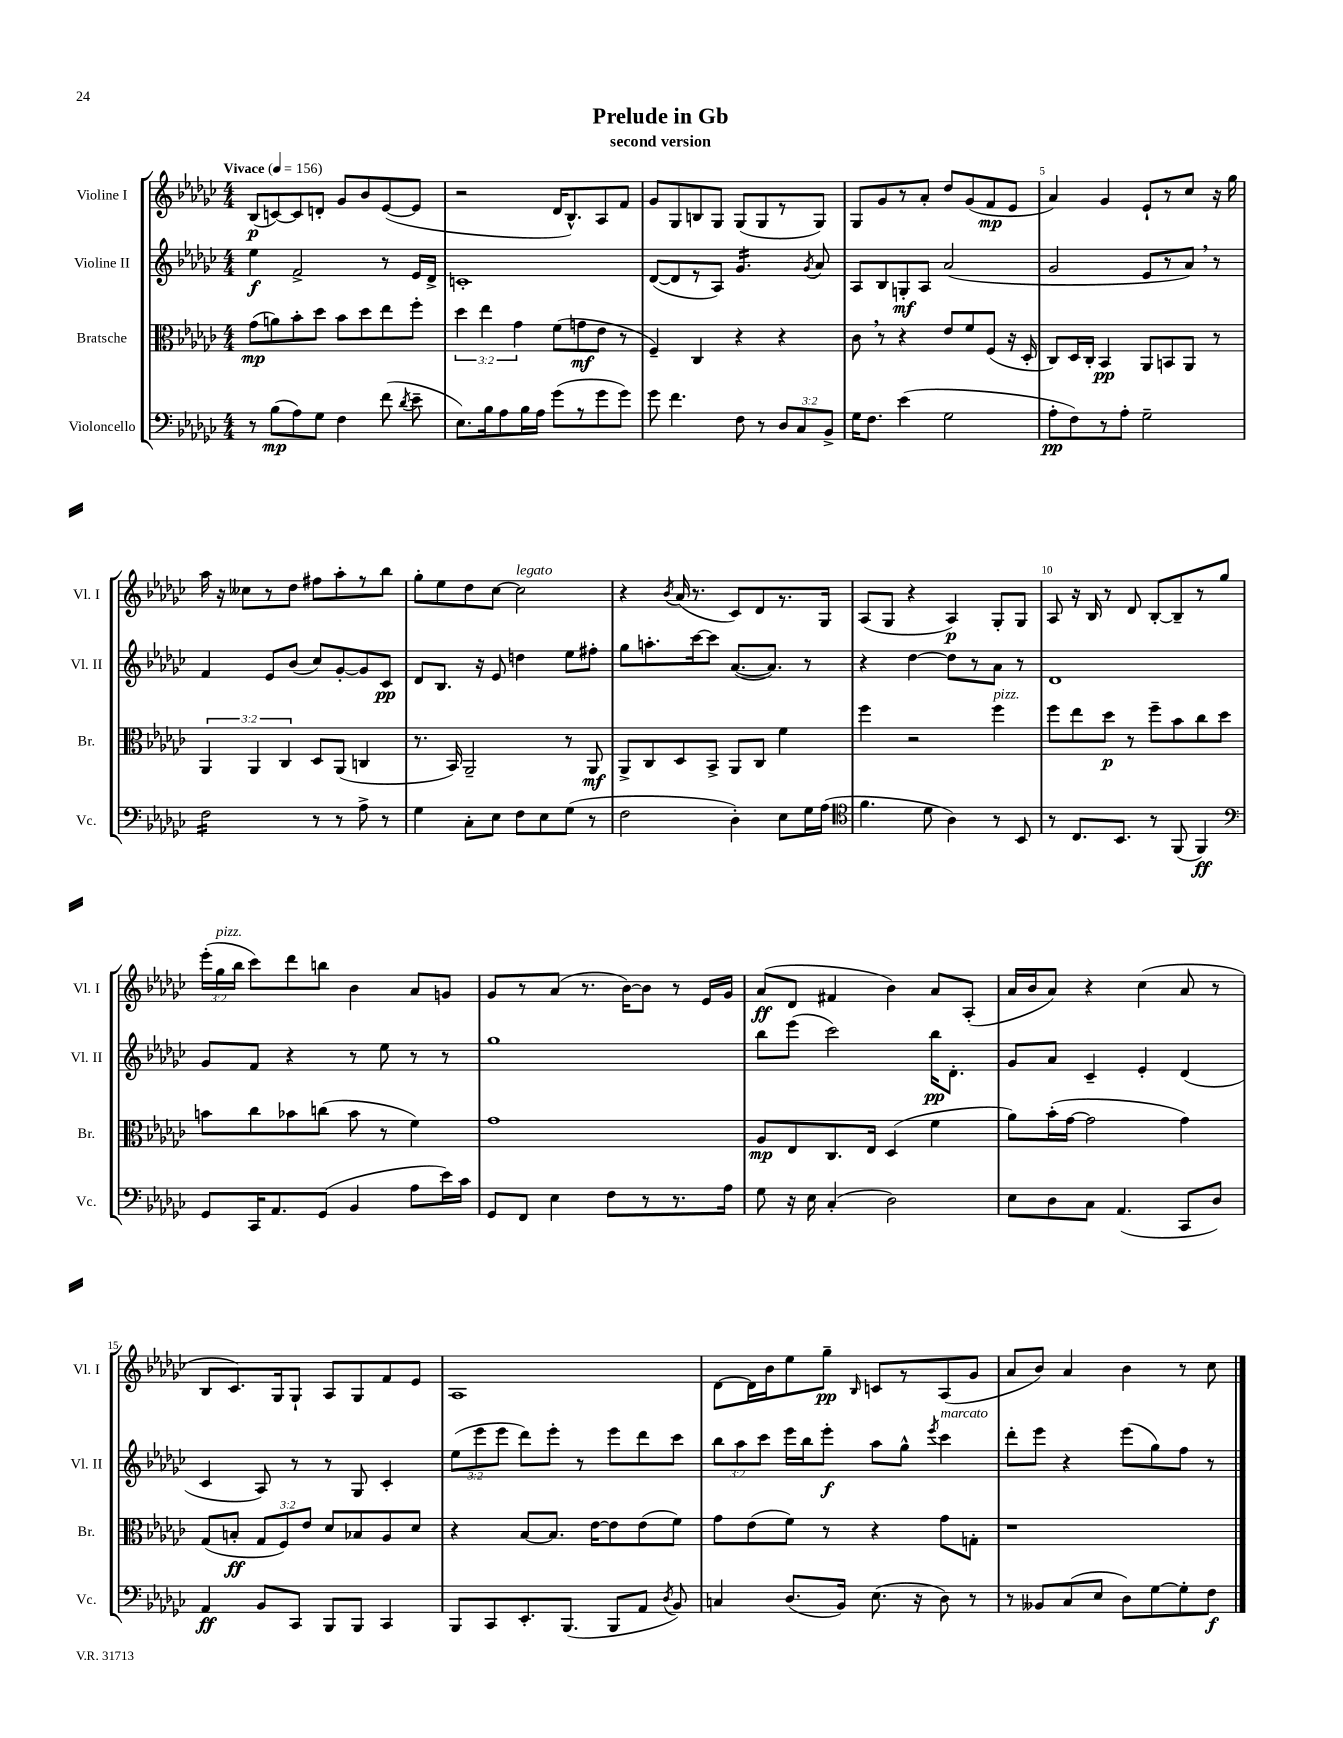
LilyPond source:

\header { title = "Prelude in Gb" subtitle = "second version" }
<<
\new StaffGroup <<
\new Staff = "s0" \with { instrumentName = "Violine I" shortInstrumentName = "Vl. I" } {
    \clef treble \key ges \major \numericTimeSignature \time 4/4 \override Staff.TupletNumber.text = #tuplet-number::calc-fraction-text \tempo "Vivace" 4 = 156
    \autoBeamOff bes8[\p( c'8~) c'8 d'8]-. ges'8[ bes'8 ees'8~( ees'8] |
    r2 des'16[ bes8.-^) aes8 f'8] |
    ges'8[ ges8 b8 ges8] ges8[( ges8 r8 ges8]) |
    ges8[ ges'8 r8 aes'8]-. des''8[ ges'8( f'8\mp ees'8] |
    aes'4) ges'4 ees'8[-! r8 ces''8] r16 ges''16 |
    aes''16 r16 ceses''8[ r8 des''8] fis''8[ aes''8-. r8 bes''8] |
    ges''8[-. ees''8 des''8 ces''8]~ ces''2^\markup { \italic "legato" } |
    r4 \acciaccatura { bes'8 } aes'16( r8. ces'8[) des'8 r8. ges16] |
    aes8[( ges8] r4 aes4\p) ges8[-. ges8] |
    aes8 r16 bes16 r8 des'8 bes8[~-. bes8-- r8 ges''8] |
    \tuplet 3/2 { ees'''16[-.( ges''16^\markup { \italic "pizz." } bes''16] } ces'''8[) des'''8 b''8] bes'4 aes'8[ g'8] |
    ges'8[ r8 aes'8]( r8. bes'16[~) bes'8] r8 ees'16[ ges'16] |
    aes'8[\ff( des'8] fis'4 bes'4) aes'8[ aes8]-.( |
    aes'16[ bes'16 aes'8]) r4 ces''4( aes'8 r8 |
    bes8[ ces'8.) ges16 ges8]-! aes8[ ges8 f'8 ees'8] |
    aes1 |
    des'8[~ des'16 bes'16 ees''8 ges''8]--\pp \grace { bes16 } c'8[ r8 aes8( ges'8] |
    aes'8[ bes'8]) aes'4 bes'4 r8 ces''8 \bar "|." |
}
\new Staff = "s1" \with { instrumentName = "Violine II" shortInstrumentName = "Vl. II" } {
    \clef treble \key ges \major \numericTimeSignature \time 4/4 \override Staff.TupletNumber.text = #tuplet-number::calc-fraction-text
    \autoBeamOff ees''4\f f'2-> r8 ees'16[ des'16]-> |
    c'1-. |
    des'8[~( des'8 r8 aes8]) ges'4.:16 \acciaccatura { ges'8 } aes'8 |
    aes8[ bes8 g8-.\mf aes8] aes'2( |
    ges'2 ees'8[ r8 aes'8]) \breathe r8 |
    f'4 ees'8[ bes'8]( ces''8[) ges'8~-. ges'8 ces'8]\pp |
    des'8[ bes8.] r16 ees'8 d''4 ees''8[ fis''8]-. |
    ges''8[ a''8.-. ces'''16~ ces'''8] aes'8.[~( aes'8.]) r8 |
    r4 des''4~ des''8[ r8 aes'8] r8 |
    des'1 |
    ges'8[ f'8] r4 r8 ees''8 r8 r8 |
    ges''1 |
    bes''8[ ees'''8]( ces'''2) bes''16[\pp des'8.]-. |
    ges'8[ aes'8] ces'4-- ees'4-. des'4( |
    ces'4 aes8) r8 r8 ges8 ces'4-. |
    \tuplet 3/2 { ees''8[( ees'''8 ees'''8] } des'''8[) ees'''8]-. r8 ees'''8[ des'''8 ces'''8] |
    \tuplet 3/2 { bes''8[ aes''8 ces'''8] } ees'''16[ bes''16 ees'''8]-.\f aes''8[ ges''8]-^ \acciaccatura { ees'''8 } ces'''4^\markup { \italic "marcato" } |
    des'''8[-. ees'''8] r4 ees'''8[( ges''8) f''8] r8 \bar "|." |
}
\new Staff = "s2" \with { instrumentName = "Bratsche" shortInstrumentName = "Br." } {
    \clef alto \key ges \major \numericTimeSignature \time 4/4 \override Staff.TupletNumber.text = #tuplet-number::calc-fraction-text
    \autoBeamOff ges'8[\mp( a'8) bes'8-. des''8] bes'8[ des''8 ees''8 f''8]-. |
    \tuplet 3/2 { des''4 ees''4 ges'4 } f'8[( g'8\mf ees'8] r8 |
    f4--) ces4 r4 r4 |
    ces'8 \breathe r8 r4 ees'8[ f'8 f8]( r16 des16-. |
    ces8[) des16 ces16]-. bes,4\pp aes,8[ b,8 aes,8] r8 |
    \tuplet 3/2 { aes,4 aes,4 ces4 } des8[ aes,8]( c4 |
    r8. bes,16) aes,2-- r8 aes,8\mf |
    aes,8[-> ces8 des8 bes,8]-> aes,8[ ces8] f'4 |
    f''4 r2 f''4^\markup { \italic "pizz." } |
    f''8[ ees''8 des''8]\p r8 f''8[-- bes'8 ces''8 des''8] |
    b'8[ ces''8 bes'8 c''8]( bes'8 r8 f'4) |
    ges'1 |
    aes8[\mp ees8 ces8. ees16] des4( f'4 |
    aes'8[) bes'16-.( ges'16]~ ges'2 ges'4) |
    ges8[( b8]-.\ff \tuplet 3/2 { ges8[ f8) ees'8] } des'8[ bes8 aes8 des'8] |
    r4 bes8[~ bes8.] ees'16[~ ees'8 ees'8( f'8]) |
    ges'8[ ees'8( f'8]) r8 r4 ges'8[ g8]-. |
    r1 \bar "|." |
}
\new Staff = "s3" \with { instrumentName = "Violoncello" shortInstrumentName = "Vc." } {
    \clef bass \key ges \major \numericTimeSignature \time 4/4 \override Staff.TupletNumber.text = #tuplet-number::calc-fraction-text
    \autoBeamOff r8 bes8[\mp( aes8) ges8] f4 f'8( \acciaccatura { des'8 } ees'8-- |
    ees8.[) bes16 aes8 bes16 aes16] ges'8[( r8 ges'8 ges'8]) |
    ges'8 f'4. f8 r8 \tuplet 3/2 { des8[ ces8 bes,8]-> } |
    ges16[ f8.] ees'4( ges2 |
    aes8[-.\pp f8) r8 aes8]-. ges2-- |
    f2:16 r8 r8 aes8-> r8 |
    ges4 ces8[-. ees8] f8[ ees8 ges8]( r8 |
    f2 des4-.) ees8[ ges16 aes16]( |
    \clef tenor f'4. des'8 aes4) r8 bes,8 |
    r8 ces8.[ bes,8.] r8 f,8( f,4\ff) |
    \clef bass ges,8[ ces,16 aes,8. ges,8]( bes,4 aes8[ ees'16) ces'16] |
    ges,8[ f,8] ees4 f8[ r8 r8. aes16] |
    ges8 r16 ees16 ces4-.( des2) |
    ees8[ des8 ces8] aes,4.( ces,8[ des8]) |
    aes,4\ff bes,8[ ces,8] bes,,8[ bes,,8] ces,4 |
    bes,,8[ ces,8 ees,8.-. bes,,8.]( bes,,8[ aes,8] \acciaccatura { des8 } bes,8) |
    c4 des8.[( bes,16]) ees8.( r16 des8) r8 |
    r8 beses,8[ ces8( ees8] des8[) ges8~ ges8-. f8]\f \bar "|." |
}
>>
>>
\layout { \context { \Score \override BarNumber.break-visibility = ##(#f #t #t) barNumberVisibility = #(every-nth-bar-number-visible 5) } }
